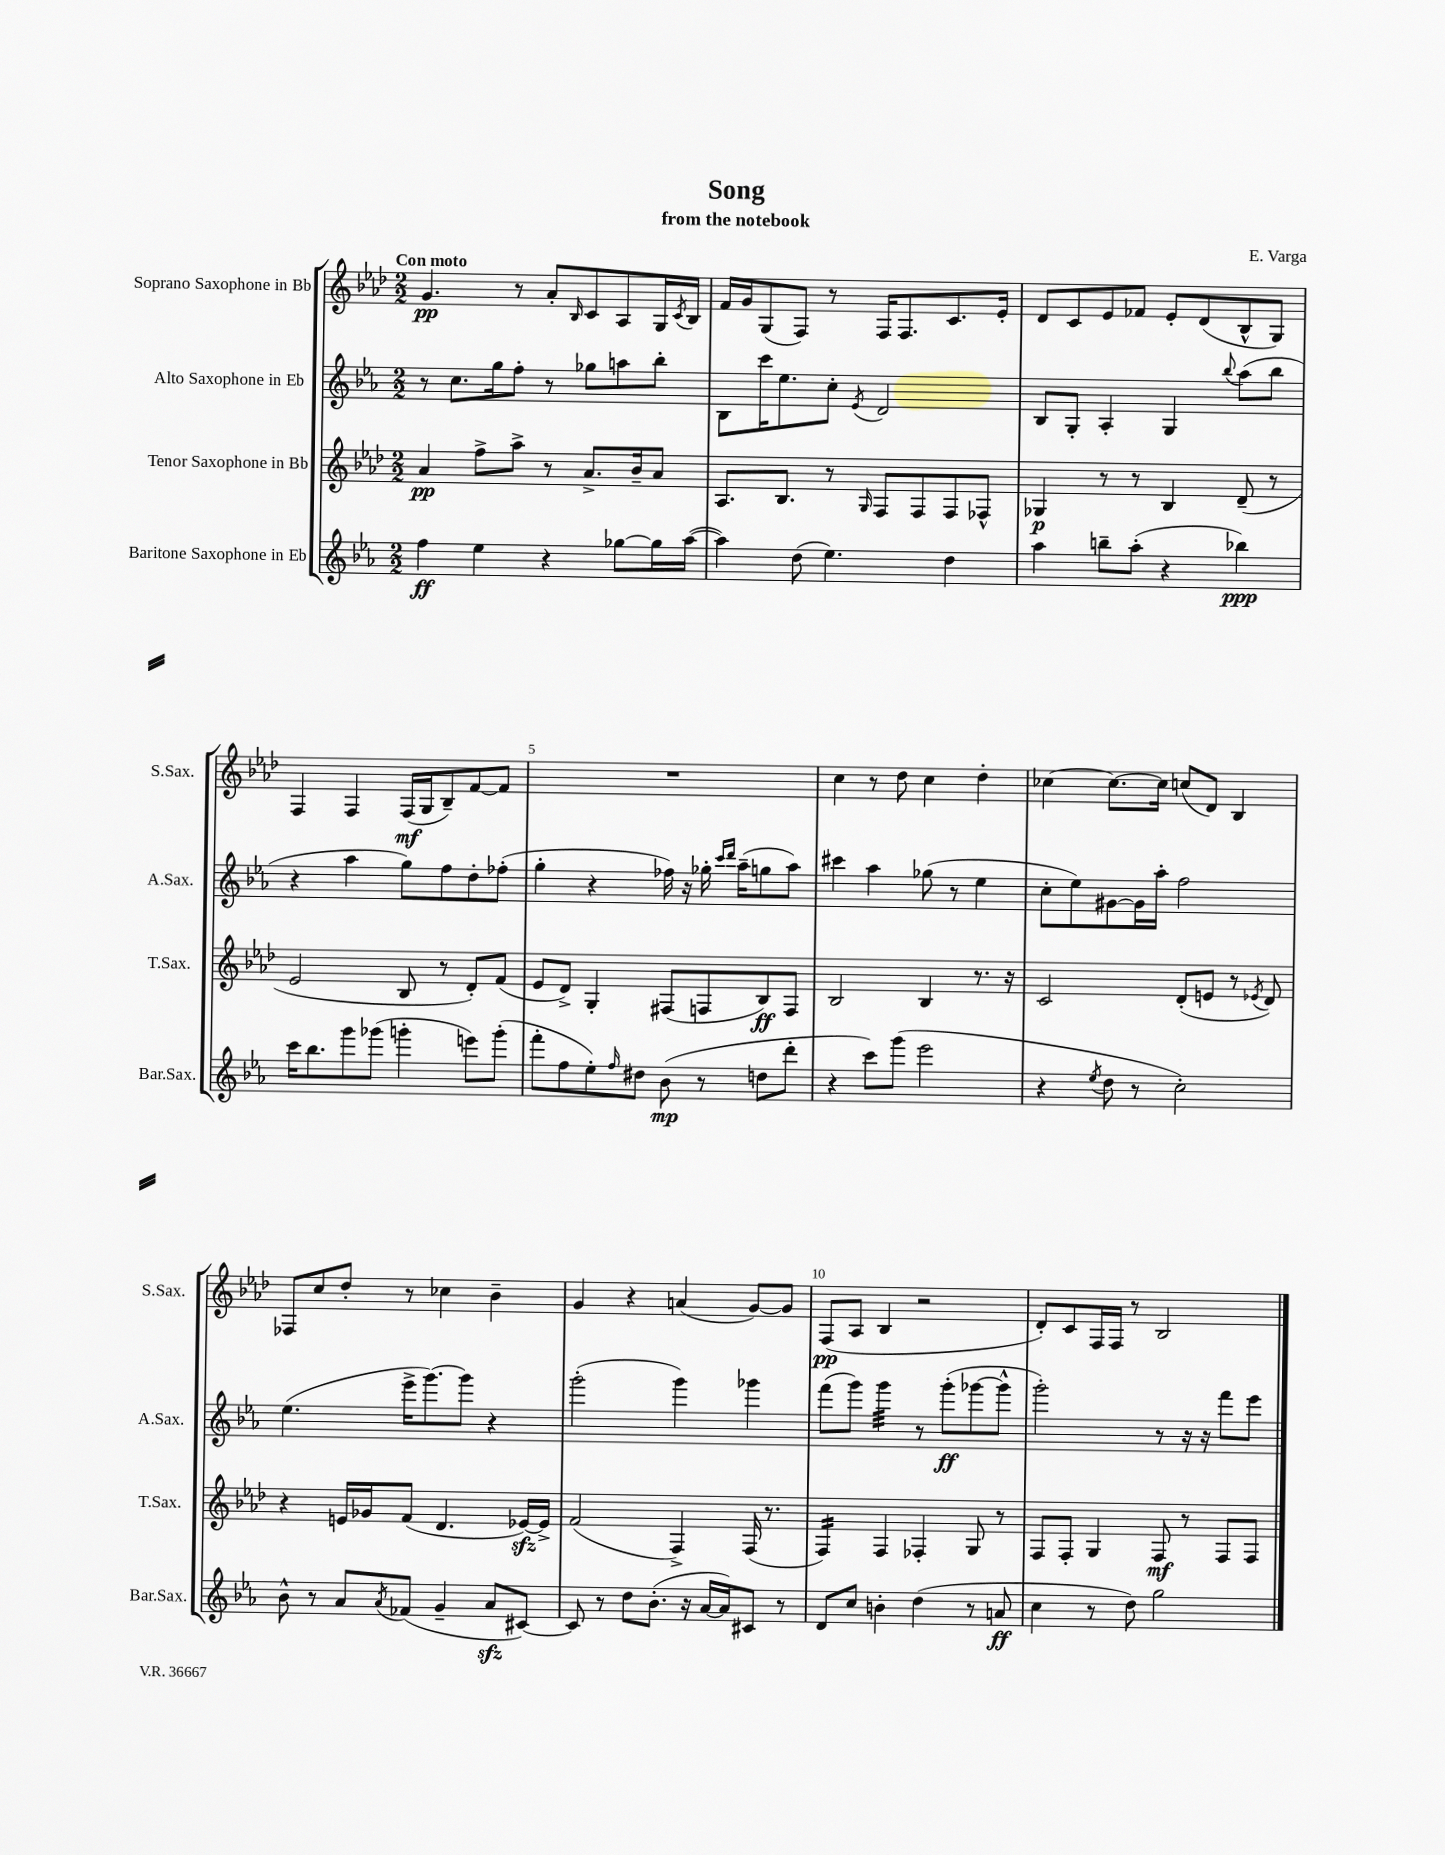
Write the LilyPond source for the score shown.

\header { title = "Song" composer = "E. Varga" subtitle = "from the notebook" }
<<
\new StaffGroup <<
\new Staff = "s0" \with { instrumentName = "Soprano Saxophone in Bb" shortInstrumentName = "S.Sax." } {
    \clef treble \key aes \major \numericTimeSignature \time 2/2 \tempo "Con moto"
    g'4.\pp r8 aes'8-. \grace { bes16 } c'8 aes8 g16 \acciaccatura { c'8 } bes16 |
    f'16 g'16 g8( f8) r8 f16 f8. c'8. ees'16-. |
    des'8 c'8 ees'8 fes'8 ees'8-. des'8( bes8-^ g8) |
    f4 f4 f16\mf( g16 bes8--) f'8~ f'8 |
    R1 |
    c''4 r8 des''8 c''4 des''4-. |
    ces''4~ ces''8.~ ces''16 c''8( des'8) bes4 |
    fes8 c''8 des''8-. r8 ces''4 bes'4-- |
    g'4 r4 a'4( g'8~) g'8 |
    f8\pp( aes8 bes4 r2 |
    des'8-.) c'8 f16 f16 r8 bes2 \bar "|." |
}
\new Staff = "s1" \with { instrumentName = "Alto Saxophone in Eb" shortInstrumentName = "A.Sax." } {
    \clef treble \key ees \major \numericTimeSignature \time 2/2
    r8 c''8. g''16 f''8-. r8 ges''8 a''8 bes''8-. |
    bes8 c'''16 ees''8. c''8-. \acciaccatura { ees'8 } d'2 |
    bes8 g8-. aes4-. g4 \appoggiatura { bes''8 } aes''8( bes''8 |
    r4 aes''4 g''8) f''8 d''8-. fes''8-.( |
    g''4-. r4 fes''16) r16 ges''16-. \grace { c'''16 d'''16 } aes''16--( g''8 aes''8) |
    cis'''4 aes''4 ges''8( r8 ees''4 |
    c''8-. ees''8) gis'8~ gis'16 aes''16-. f''2 |
    ees''4.( ees'''16-> g'''8.~) g'''8 r4 |
    g'''2-.( g'''4) ges'''4 |
    f'''8( g'''8) g'''4:32 r8 g'''8-.\ff( ges'''8~ ges'''8-^ |
    g'''2-.) r8 r16 r16 f'''8 ees'''8 \bar "|." |
}
\new Staff = "s2" \with { instrumentName = "Tenor Saxophone in Bb" shortInstrumentName = "T.Sax." } {
    \clef treble \key aes \major \numericTimeSignature \time 2/2
    aes'4\pp f''8-> aes''8-> r8 aes'8.-> bes'16-- aes'8 |
    aes8. bes8. r8 \grace { g16 } f8 f8 f8 fes8-^ |
    ges4\p r8 r8 bes4 des'8--( r8 |
    ees'2 bes8 r8 des'8-.) f'8( |
    ees'8 des'8->) g4-. fis8( f8 bes8\ff) f8 |
    bes2 bes4 r8. r16 |
    c'2 des'8-.( e'8 r8 \acciaccatura { ees'8 } des'8) |
    r4 e'16 ges'16 f'8( des'4. ees'16~\sfz) ees'16-> |
    f'2( f4->) f16( r8. |
    f4:16) f4 fes4-. g8 r8 |
    f8 f8-. g4 f8\mf r8 f8 f8 \bar "|." |
}
\new Staff = "s3" \with { instrumentName = "Baritone Saxophone in Eb" shortInstrumentName = "Bar.Sax." } {
    \clef treble \key ees \major \numericTimeSignature \time 2/2
    f''4\ff ees''4 r4 ges''8~ ges''16 aes''16~( |
    aes''4) d''8( ees''4.) d''4 |
    aes''4 b''8-- aes''8-.( r4 bes''4\ppp) |
    c'''16 bes''8. g'''8 ges'''8( g'''4-. e'''8) g'''8-.( |
    f'''8-. f''8 ees''8-.) \grace { f''16 } dis''8 bes'8\mp( r8 d''8 d'''8-. |
    r4 c'''8) g'''8( ees'''2 |
    r4 \acciaccatura { ees''8 } d''8 r8 c''2-.) |
    bes'8-^ r8 aes'8 \acciaccatura { aes'8 } fes'8( g'4-- aes'8\sfz cis'8~) |
    cis'8 r8 d''8 bes'8.-.( r16 aes'16~ aes'16) cis'8 r8 |
    d'8 c''8 b'4-. d''4( r8 a'8\ff |
    c''4 r8 d''8) g''2 \bar "|." |
}
>>
>>
\layout { \context { \Score \override BarNumber.break-visibility = ##(#f #t #t) barNumberVisibility = #(every-nth-bar-number-visible 5) } }
